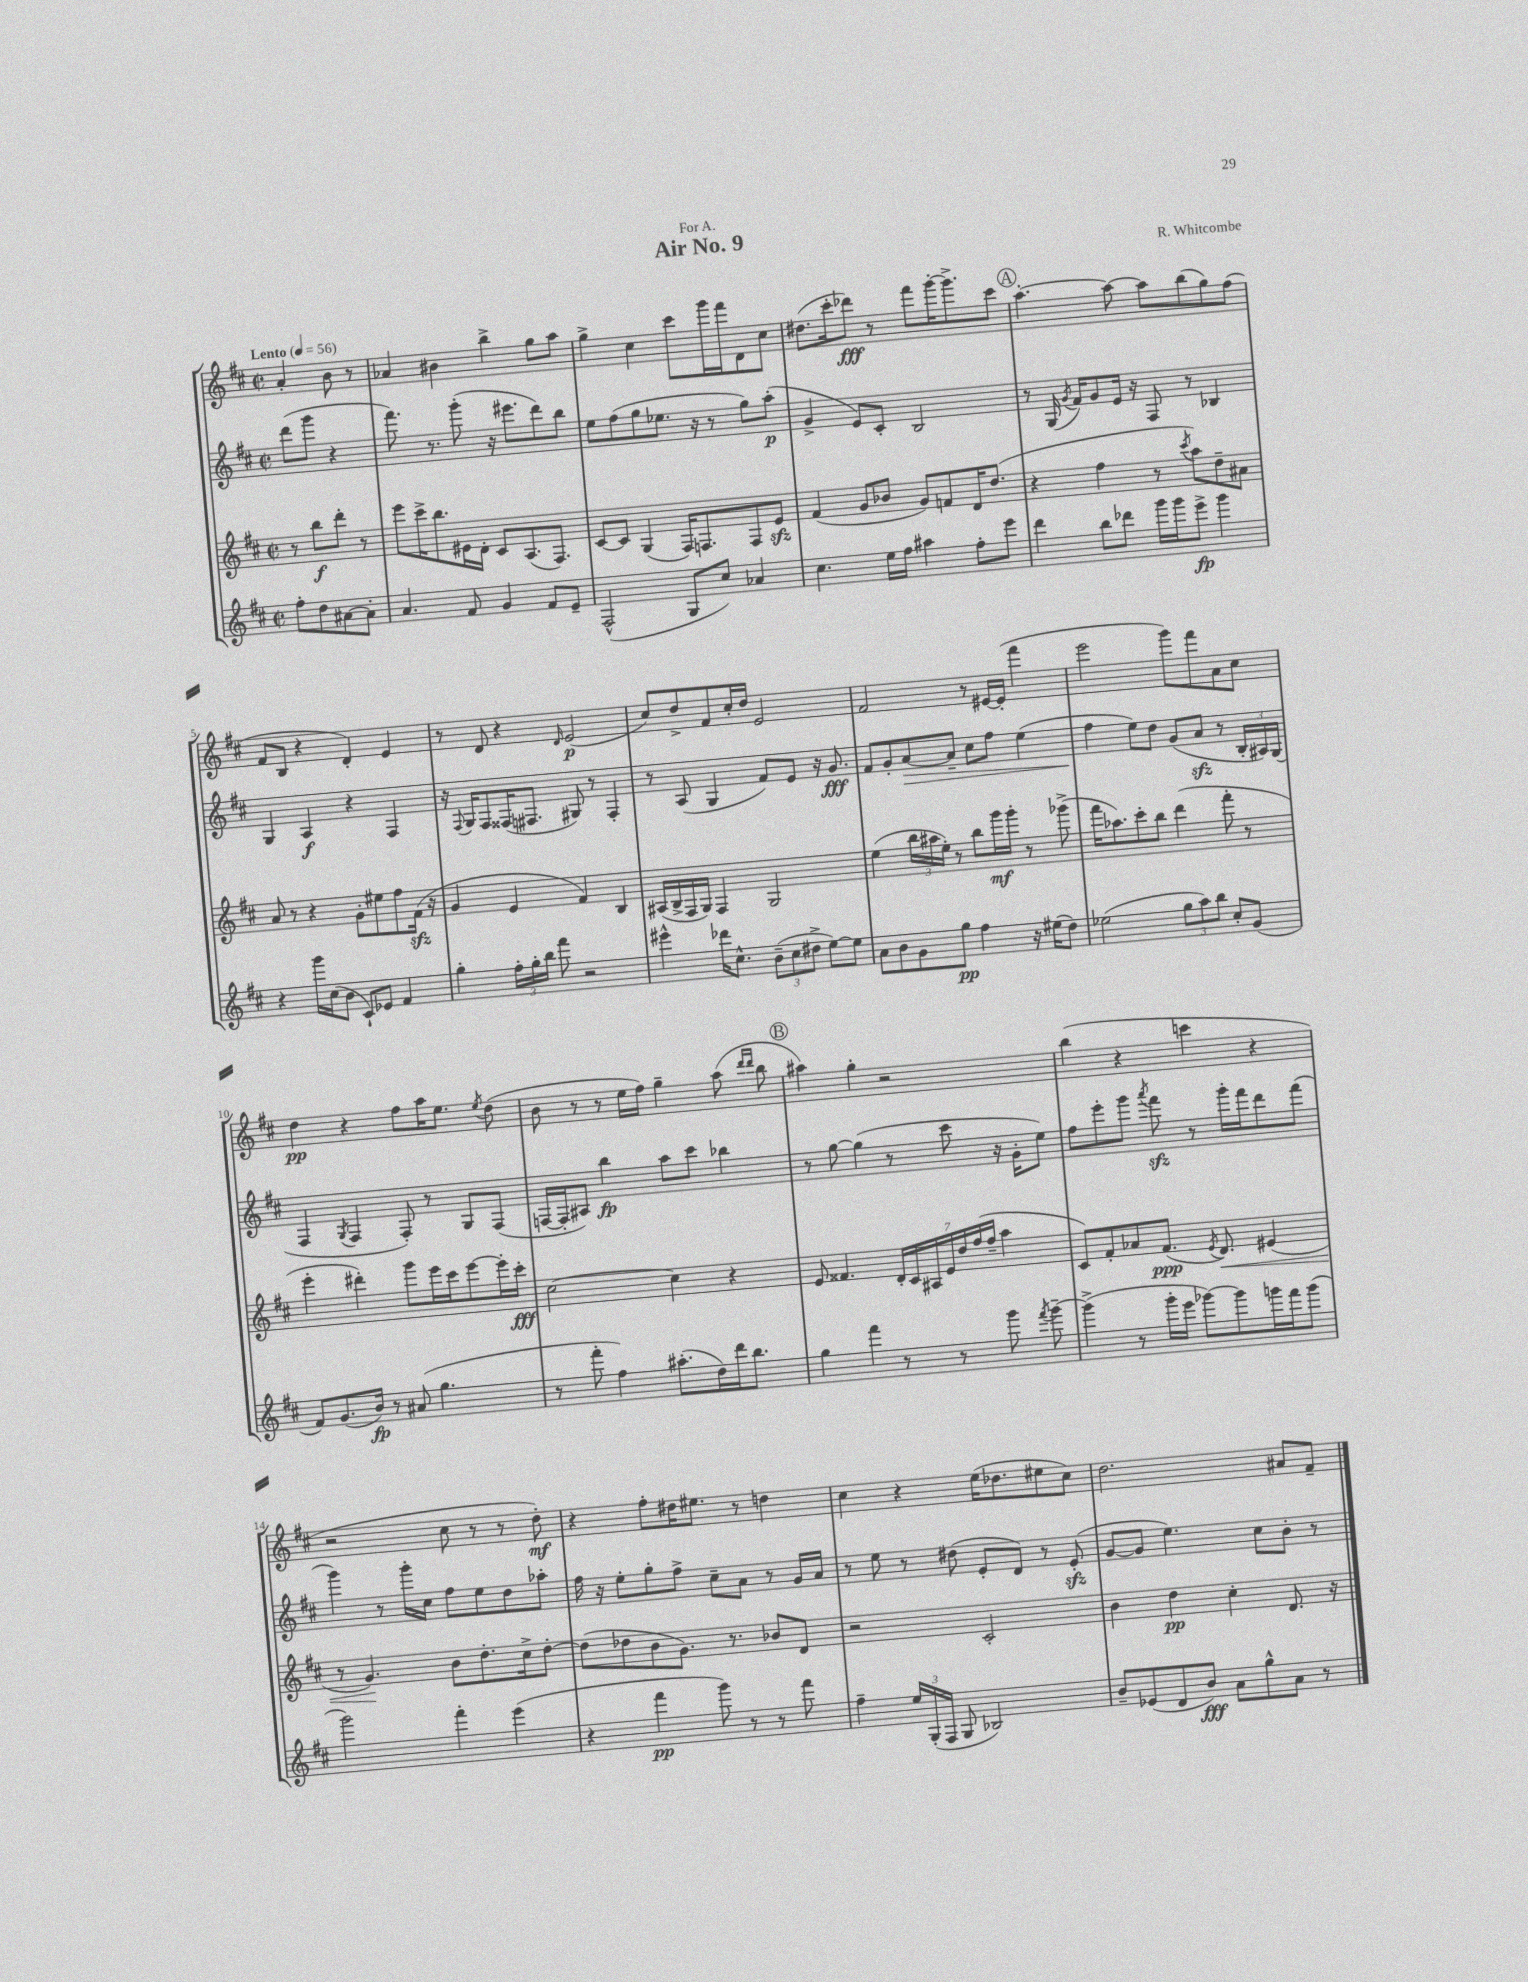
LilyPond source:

\header { title = "Air No. 9" composer = "R. Whitcombe" dedication = "For A." }
<<
\new StaffGroup <<
\new Staff = "s0" {
    \clef treble \key d \major \defaultTimeSignature \time 2/2 \partial 2 \tempo "Lento" 4 = 56
    \autoBeamOff a'4-. b'8 r8 |
    aes'4 bis'4 b''4-> g''8[ a''8] |
    g''4-> cis''4 cis'''8[ g'''16 fis'''16 d'8 cis''8] |
    dis''8.[( cis'''16-. des'''8]\fff) r8 fis'''8[ g'''16~-. g'''8.-> cis'''8] |
    \mark \markup { \circle "A" } a''4.~-. a''8~ a''8[ b''8( g''8) fis''8]( |
    fis'8[ b8] r4 d'4-.) e'4 |
    r8 d'8 r4 \grace { d'16 } e'2\p( |
    cis''8[) d''8-> fis'8 cis''16-. d''16] e'2 |
    fis'2 r8 eis'16[~ eis'16]-.( fis'''4 |
    e'''2 g'''8[) fis'''8 a'8 cis''8] |
    d''4\pp r4 fis''8[ a''16 e''8.] \acciaccatura { e''8 } d''8( |
    b'8 r8 r8 e''16[ fis''16]) g''4-- a''8( \grace { d'''16[ d'''16] } b''8 |
    \mark \markup { \circle "B" } ais''4) g''4-. r2 |
    b''4( r4 c'''4 r4 |
    r2 cis''8 r8 r8 d''8-.\mf) |
    r4 fis''8[-. dis''16 eis''8.] r8 d''4 |
    cis''4 r4 e''16[( des''8. eis''8 cis''8]) |
    d''2. ais'8[ fis'8]-- \bar "|." |
}
\new Staff = "s1" {
    \clef treble \key d \major \defaultTimeSignature \time 2/2 \partial 2
    \autoBeamOff d'''8[( g'''8] r4 |
    fis'''8.) r8. g'''8-.( r16 eis'''8.[ d'''8) b''8] |
    e''8[ fis''8( g''8 ees''8.] r16 r8 g''8[) a''8]-.\p( |
    g'4-> e'8[) cis'8]-. b2 |
    \mark \markup { \circle "A" } r8 g16( \acciaccatura { g'8 } fis'16[) g'8 e'16] r16 fis8 r8 bes4 |
    g4 a4\f r4 fis4 |
    r16 \appoggiatura { fis8 } g16[ fis8 fisis16( fis8.] gis8) r8 fis4-. |
    r8 a8( g4 fis'8[) e'8] r16 g'8.\fff |
    fis'8[ g'8-. a'8~\> a'8]-- cis''8[ fis''8] e''4( |
    fis''4\! e''8[) d''8] g'8[( a'8]\sfz r8 \tuplet 3/2 { b16[-. ais16) g16]( } |
    fis4 \acciaccatura { g8 } fis4 fis8-.) r8 g8[ fis8]( |
    f16[~ f16-. ais8]) b''4\fp a''8[ cis'''8] bes''4 |
    \mark \markup { \circle "B" } r8 g''8~ g''4( r8 cis'''8 r16 g'16[-. e''8]) |
    fis''8[ e'''8-. g'''8] \acciaccatura { a'''8 } fis'''8\sfz r8 g'''16[-. fis'''16 d'''8 fis'''8]( |
    g'''4) r8 g'''16[-. cis''16] fis''8[ e''8 d''8 aes''8]-. |
    fis''16 r16 e''8[-. g''8-. fis''8]-> cis''8[-- a'8] r8 g'16[ a'16] |
    r8 e''8 r8 dis''8( e'8[-. d'8]) r8 e'8-.\sfz( |
    g'8[~ g'8] e''4.) cis''8[ b'8]-. r8 \bar "|." |
}
\new Staff = "s2" {
    \clef treble \key d \major \defaultTimeSignature \time 2/2 \partial 2
    \autoBeamOff r8 b''8[\f d'''8]-. r8 |
    e'''8[ cis'''16-> b''8. eis'16 d'16]-. cis'8[ a8.( fis8.]) |
    cis'8[~ cis'8] g4( fis16[) f8. f8 e'8]\sfz |
    fis'4( g'8[ bes'8] g'8[) f'8 d'16 d''8.]( |
    \mark \markup { \circle "A" } r4 fis''4 r8 \acciaccatura { cis'''8 } a''8[) d''8-- ais'8] |
    a'8 r8 r4 g'8[-. eis''8 fis''8 fis'16]\sfz( r16 |
    g'4 e'4 fis'4) b4 |
    ais16[( b16-> fis16 g16]) fis4 g2 |
    e''4( \tuplet 3/2 { b''16[ ais''16 e''16]-.) } r8 b''8[ g'''16\mf g'''16]-. r8 ges'''8->( |
    fis'''16[ aes''8.) cis'''8-. b''8] d'''4( fis'''8-. r8 |
    e'''4-. dis'''4-.) g'''8[ e'''16 cis'''16 e'''8~ e'''16-. cis'''16]-.\fff |
    cis''2~ cis''4 r4 |
    \mark \markup { \circle "B" } e'8 fisis'4. \tuplet 7/4 { d'16[-. cis'16 ais16 e'16 d''16 fis''16( fis''16]-- } a''4 |
    cis'8[) fis'8-. aes'8 fis'8.]\ppp( \acciaccatura { e'8 } d'8.\<) eis'4( |
    r8 g'4.\!) b'8[ d''8.-. cis''16-> d''8]~-. |
    d''8[( des''8 b'8 g'8.]) r8. bes'8[ d'8] |
    r2 cis'2-. |
    b'4 d''4\pp cis''4-. d'8. r16 \bar "|." |
}
\new Staff = "s3" {
    \clef treble \key d \major \defaultTimeSignature \time 2/2 \partial 2
    \autoBeamOff fis''8[-. d''8 ais'8~ ais'8]-. |
    a'4. fis'8 g'4 fis'8[ e'8]-- |
    fis2-^( g8[ cis''8]) aes'4 |
    cis''4. e''16[ fis''16] ais''4 fis''8[-. e'''8] |
    \mark \markup { \circle "A" } d'''4 b''8[ des'''8] g'''16[ g'''16 e'''8]->\fp g'''4 |
    r4 g'''16[ cis''16( b'8] cis'8[-!) ees'8] fis'4 |
    g''4-. \tuplet 3/2 { fis''16[-. g''16-. b''16] } fis'''8 r2 |
    eis'''4-^ des'''16[ cis''8.]-^ \tuplet 3/2 { b'8[--( cis''8 dis''8]-> } e''8[~) e''8] |
    a'8[ b'8 g'8 g''8]\pp fis''4 r16 eis''16[( d''8]) |
    ees''2( \tuplet 3/2 { g''8[ a''8) b''8] } cis''8[-. g'8]( |
    fis'8[) g'8.( b'16]\fp) r8 ais'8( g''4. |
    r8 fis'''8-. fis''4) ais''8.[-.( d''16) d'''16 b''8.] |
    \mark \markup { \circle "B" } g''4 fis'''4 r8 r8 g'''8 \acciaccatura { fis'''8 } g'''8~-- |
    g'''4->( r8 g'''16[-. e'''16] ges'''8[~) ges'''8 g'''16 fis'''16 g'''8]( |
    g'''2) fis'''4-. e'''4( |
    r4 fis'''4\pp g'''8) r8 r8 fis'''8 |
    fis''4-- \tuplet 3/2 { e''16[ g16-.( fis16] } g8 bes2) |
    b'8[-- ees'8( d'8 b'8]\fff) a'8[ g''8-^ a'8] r8 \bar "|." |
}
>>
>>
